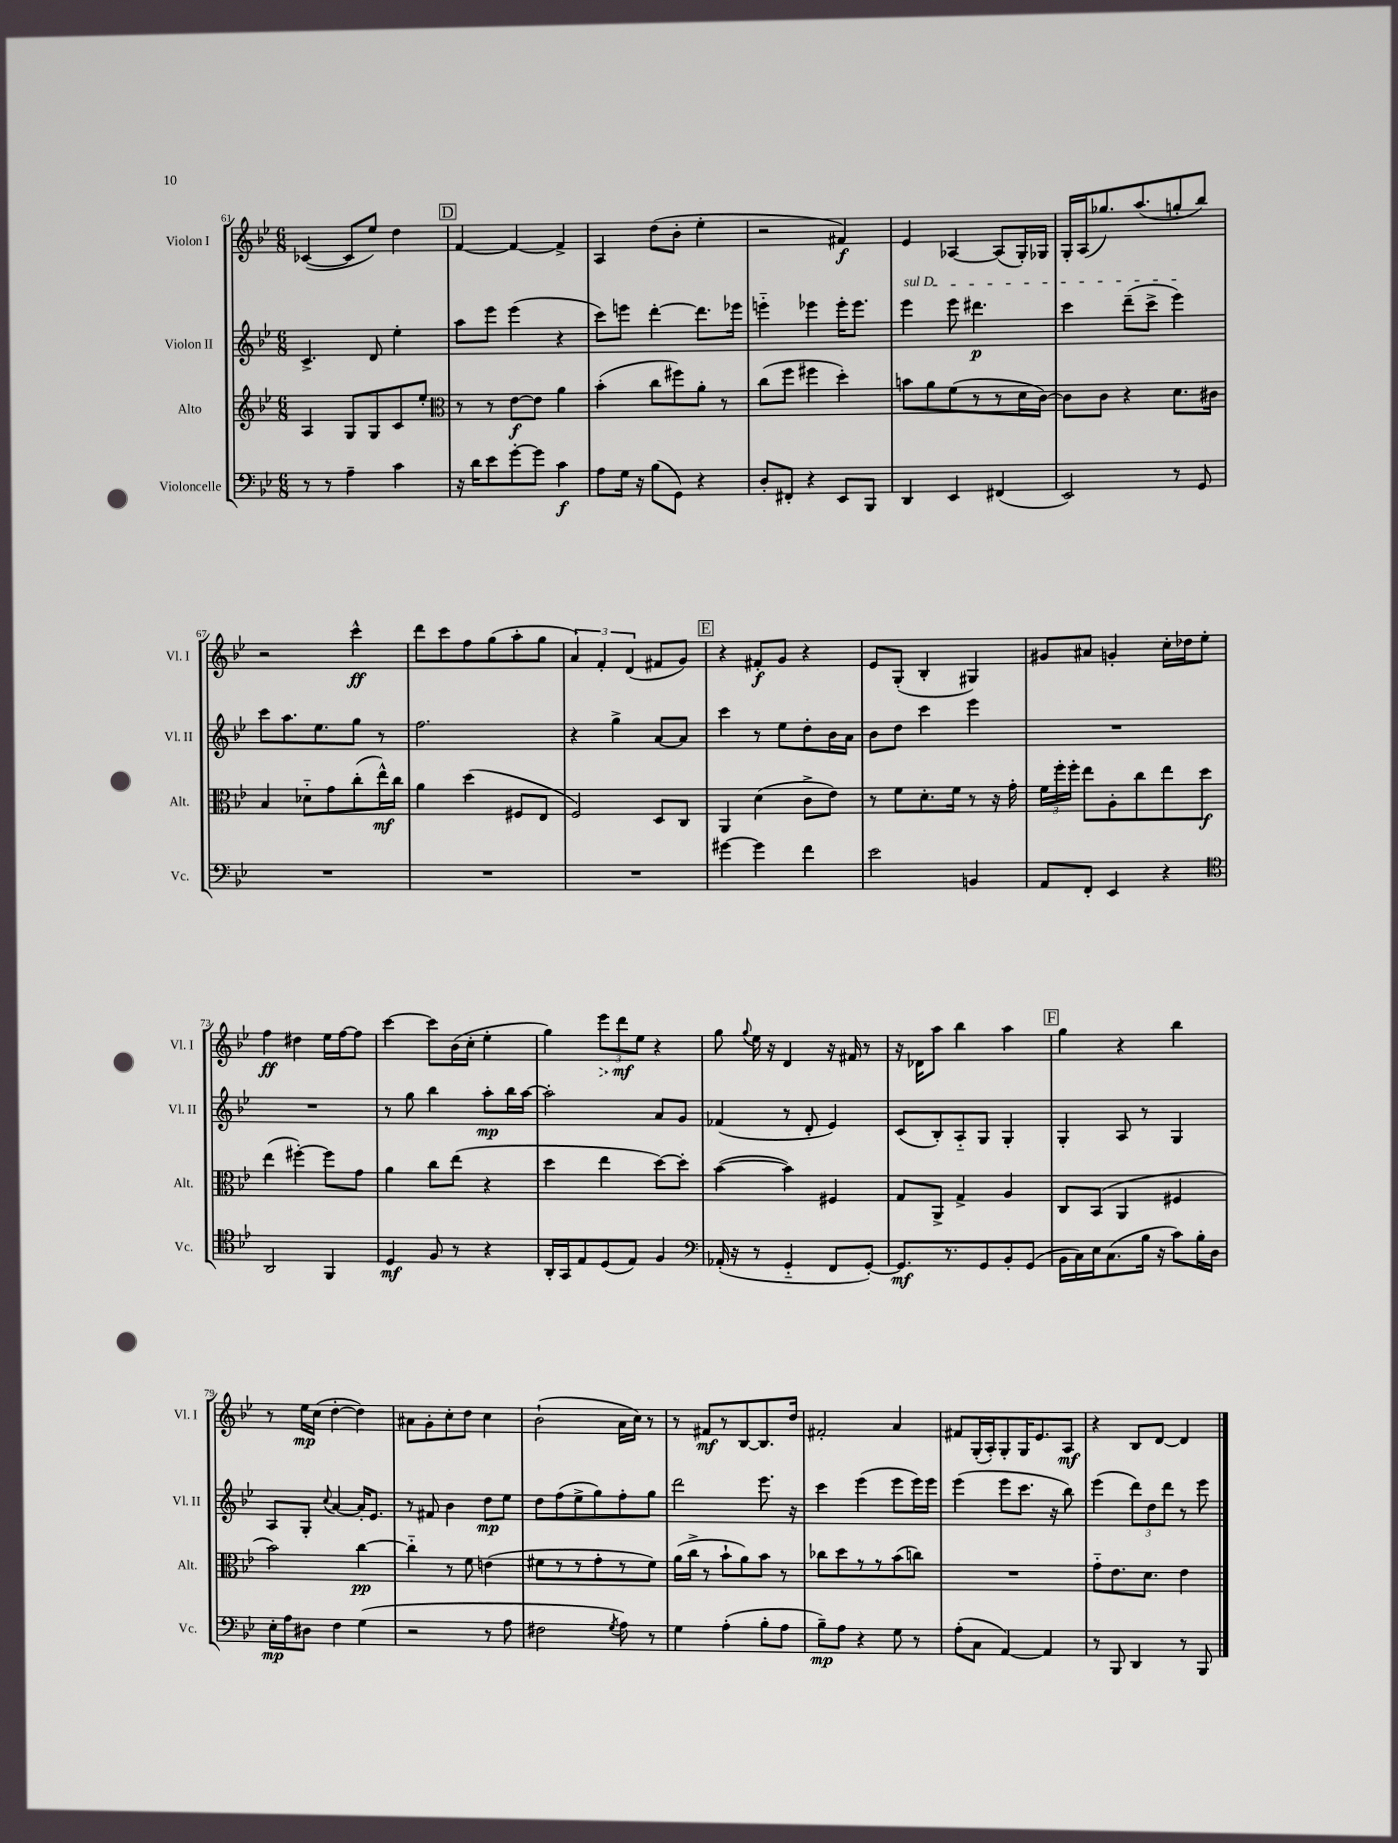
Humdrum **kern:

**kern	**kern	**kern	**kern
*staff4	*staff3	*staff2	*staff1
*clefF4	*clefG2	*clefG2	*clefG2
*k[b-e-]	*k[b-e-]	*k[b-e-]	*k[b-e-]
*M6/8	*M6/8	*M6/8	*M6/8
8r	4A	4.c^	([4c-
8r	.	.	.
4A~	8G	.	8c-]
.	8G	8d	8ee-)
4c	8c	4ee-'	4dd
.	8ee-'	.	.
=	=	=	=
*	*clefC3	*	*
16r	8r	8aa	[4f
16d	.	.	.
8e-	8r	8eee-	.
[8g'	[8e-	(4eee-	4f_
8g]	8e-]	.	.
4c	4a	4r	4f^]
=	=	=	=
8A	(4b-'	8ccc)	4A
16G	.	8eee	.
16r	.	.	.
(8B-	8cc	[4ddd'	(8dd
8GG)	8ff#)	.	8b-'
4r	8a'	8.ddd]	4ee-'
.	8r	.	.
.	.	16eee-	.
=	=	=	=
8D'	(8cc	4eee'~	2r
8FF#'	8ff	.	.
4r	4ff#	4eee-	.
8EE-	4dd')	16eee-'	4f#)
.	.	8.eee-	.
8BBB-	.	.	.
=	=	=	=
4DD	8b	4eee-	4e-
.	8a	.	.
4EE-	(8f	8eee-	[4A-
.	8r	4.ddd#	.
(4FF#	8r	.	(8A-]
.	16d	.	16G')
.	[16c)	.	16G-
=	=	=	=
2EE-)	8c]	4ccc	16G'
.	.	.	(16A
.	8c	.	8.gg-)
.	4r	(8ddd~	.
.	.	.	(8.aa
.	.	8ccc^	.
8r	8.d	4eee-)	8gg'
8GG	.	.	8bb-)
.	16c#	.	.
=	=	=	=
2.r	4B-	8ccc	2r
.	.	8.aa	.
.	8d-'~	.	.
.	.	8.ee-	.
.	8g	.	.
.	(8cc'	8gg	4ccc^^
.	16ee-^^)	8r	.
.	16cc	.	.
=	=	=	=
2.r	4a	2.ff	8ddd
.	.	.	8ccc
.	(4dd	.	8ff
.	.	.	(8gg
.	8F#	.	8aa'
.	8E-	.	8gg
=	=	=	=
2.r	2F)	4r	6a)
.	.	.	6f'
.	.	4gg^	.
.	.	.	(6d
.	8D	[8a	8f#
.	8C	8a]	8g)
=	=	=	=
[4g#	4AA	4ccc	4r
4g#]	(4d	8r	8f#'
.	.	8ee-	8g
4f	8c^	8dd'	4r
.	8e-)	16b-	.
.	.	16a	.
=	=	=	=
2e-	8r	8b-	8e-
.	8f	8dd	(8G'
.	8.d'	4ccc	4B-'
.	16f	.	.
4BB	8r	4eee-	4G#)
.	16r	.	.
.	16g'	.	.
=	=	=	=
8AA	24f	2.r	8g#
.	24ff'	.	.
.	24ff'	.	.
8FF'	8ee-	.	8a#
4EE-	8A'	.	4g'
.	8cc	.	.
4r	8ee-	.	16cc'
.	.	.	16dd-
.	8dd	.	8ee-'
=	=	=	=
*clefC4	*	*	*
2AA	(4ee-	2.r	4ff
.	[4ff#')	.	4dd#
4FF	8ff#]	.	16ee-
.	.	.	[16ff
.	8g	.	8ff]
=	=	=	=
4D	4a	8r	[4ccc
.	.	8gg	.
8F	8cc	4bb-	8ccc]
8r	(8ee-	.	(16b-
.	.	.	16cc'
4r	4r	8aa'	4ee-'
.	.	16bb-	.
.	.	[16aa	.
=	=	=	=
16AA'	4dd	2aa']	4gg)
16GG	.	.	.
8E-	.	.	.
(8D	4ee-	.	12eee-
.	.	.	12ddd
8E-)	.	.	.
.	.	.	12ee-
4F	[8dd)	8a	4r
.	8dd']	8g	.
=	=	=	=
*clefF4	*	*	*
(16AA-'	([4b-	(4f-	8gg
16r	.	.	.
.	.	.	8qqgg
8r	.	.	16ee-
.	.	.	16r
4GG'~	4b-])	8r	4d
.	.	8d'	.
8FF	4F#	4e-)	16r
.	.	.	16f#
[8GG')	.	.	8r
=	=	=	=
8.GG]	8G	(8c	16r
.	.	.	16d-
.	8AA^	8B-')	8aa
8.r	.	.	.
.	4G^	8A'~	4bb-
8GG	.	8G	.
8BB-'	4A	4G'	4aa
(8GG	.	.	.
=	=	=	=
16BB-	8C	4G'	4gg
16C)	.	.	.
16E-	(8BB-	.	.
(8.C	.	.	.
.	4AA	8A	4r
16B-	.	8r	.
16r	.	.	.
8c)	4F#	4G	4bb-
16B-'	.	.	.
16D	.	.	.
=	=	=	=
16E-'	2b-)	8A	8r
16A	.	.	.
8D#	.	8G'	16ee-
.	.	.	(16cc
.	.	8qqcc	.
4F	.	[4a	[4dd'
(4G	[4cc	16a']	4dd])
.	.	8.e-	.
=	=	=	=
2r	4cc'~]	8r	8a#
.	.	8f#	8g'
.	8r	4b-	8cc'
.	8f	.	8dd
8r	(4e	8dd	4cc
8A	.	8ee-	.
=	=	=	=
2F#	8f#	8dd	(2b-`
.	8r	(8ff	.
.	8r	8ee-^	.
.	8g'	8gg)	.
8qG	.	.	.
8A)	8r	8ff'	16a
.	.	.	16cc)
8r	8f#)	8gg	8r
=	=	=	=
4G	(16a	2ddd	8r
.	16cc^	.	.
.	8r	.	8f#
(4A'	8b-`	.	8r
.	8a)	.	[8B-
8B-'	8b-	8.eee-	8.B-]
8A	8r	.	.
.	.	16r	16dd
=	=	=	=
8B-~)	8cc-	4ccc	2f#'
8A	8dd	.	.
4r	8r	(4eee-	.
.	8r	.	.
8G	(8b-	8eee-	4a
8r	8cc)	16eee-)	.
.	.	16eee-	.
=	=	=	=
(8A'	2.r	(4eee-	8f#
8C	.	.	(16G'
.	.	.	16A')
[4AA)	.	8eee-	8G'
.	.	8.ccc	16G
.	.	.	8.e-
4AA]	.	.	.
.	.	16r	.
.	.	8bb-)	8A
=	=	=	=
8r	8g'~	(4eee-	4r
8BBB-	8.e-	.	.
4DD	.	12ddd)	8B-
.	8.d	.	.
.	.	12dd	.
.	.	.	[8d
.	.	12ddd	.
8r	4e-	8r	4d]
8BBB-	.	8eee-	.
==	==	==	==
*-	*-	*-	*-
